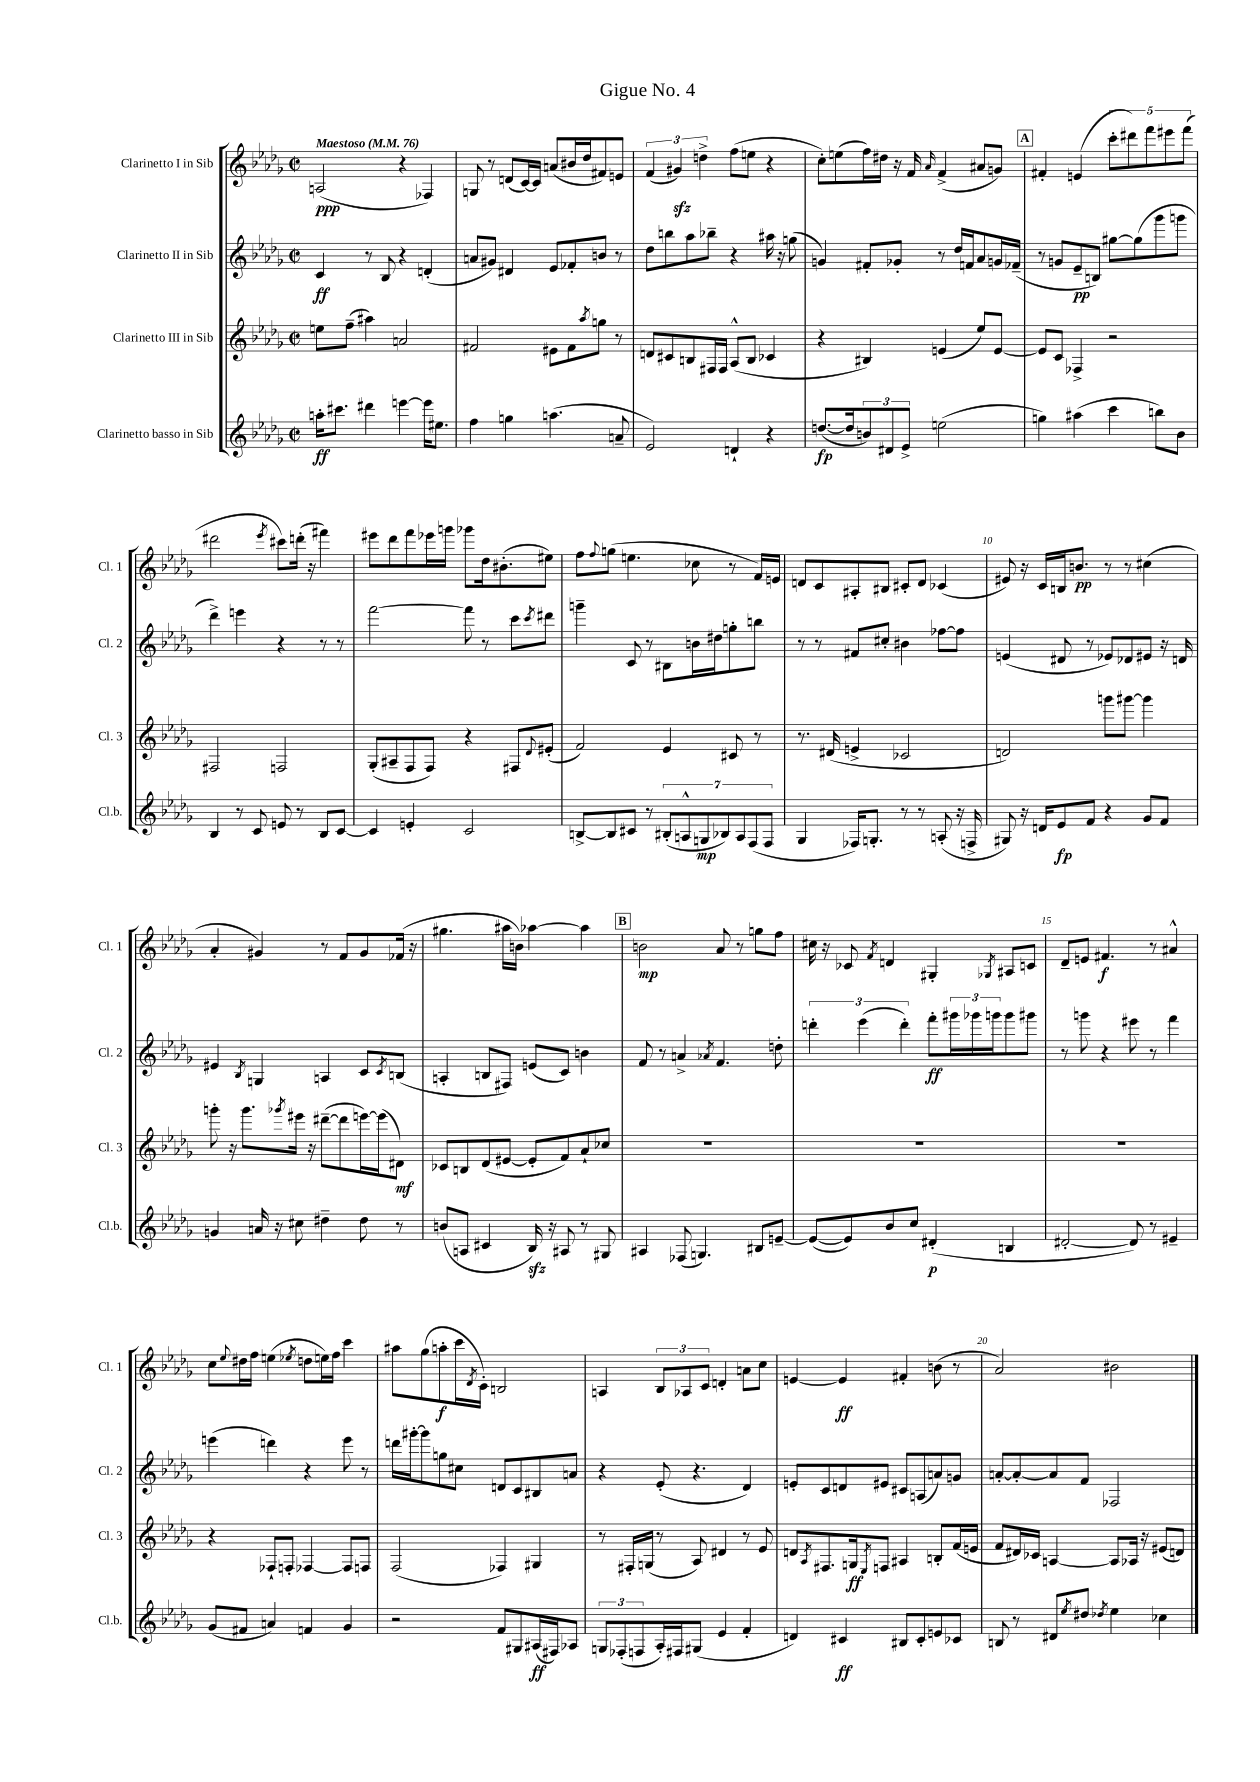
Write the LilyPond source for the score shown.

\header { title = "Gigue No. 4" }
<<
\new StaffGroup <<
\new Staff = "s0" \with { instrumentName = "Clarinetto I in Sib" shortInstrumentName = "Cl. 1" } {
    \clef treble \key des \major \defaultTimeSignature \time 2/2 \tempo "Maestoso" 4 = 76
    a2\ppp( r4 fes4) |
    g8 r8 d'8( c'16~) c'16 a'8( bis'16 des''16 fis'8) e'8 |
    \tuplet 3/2 { f'4( gis'4\sfz) d''4-> } f''8( e''8 r4 |
    c''8-.) e''8( f''16) dis''16 r16 f'16 \grace { aes'16 } f'4->( ais'8 g'8) |
    \mark \markup { \box "A" } fis'4-. e'4( \tuplet 5/4 { c'''8-. dis'''8) f'''8 eis'''8 f'''8( } |
    dis'''2 \acciaccatura { ees'''8 } cis'''8) d'''16-.( r16 fis'''4) |
    eis'''8 des'''8 f'''8 ees'''16 g'''16 ges'''8 des''16 bis'8.-.( eis''8) |
    f''8 \appoggiatura { f''8 } g''8( e''4. ces''8 r8 f'16) e'16 |
    d'8 c'8 ais8-. bis8 cis'8-. d'8 ces'4( |
    eis'8) r16 c'16 b16 b'8.\pp r8 r8 cis''4( |
    aes'4-. gis'4) r8 f'8 gis'8 fes'16( r16 |
    gis''4. ais''16 b'16) aes''4~ aes''4 |
    \mark \markup { \box "B" } b'2\mp aes'8 r8 g''8 f''8 |
    cis''16 r16 ces'8 \acciaccatura { f'8 } d'4 gis4-. \acciaccatura { ges8 } ais8 c'8 |
    des'8-- e'8 fis'4.\f r8 ais'4-^ |
    c''8 \appoggiatura { ees''8 } dis''16 f''16 e''4( \acciaccatura { ees''8 } d''8 e''16) f''16 c'''4 |
    ais''8 ges''8( a''8-.\f c'''16 \acciaccatura { des'8 } c'16-.) b2 |
    a4 \tuplet 3/2 { bes8 aes8 c'8 } d'4-. a'8 c''8 |
    e'4~ e'4\ff fis'4-. b'8( r8 |
    aes'2) bis'2 \bar "|." |
}
\new Staff = "s1" \with { instrumentName = "Clarinetto II in Sib" shortInstrumentName = "Cl. 2" } {
    \clef treble \key des \major \defaultTimeSignature \time 2/2
    c'4\ff r8 bes8 r4 d'4-.( |
    a'8 gis'8) dis'4 ees'8 fes'8-. b'8 r8 |
    des''8 b''8 aes''8 bes''8-- r4 ais''16 r16 g''8( |
    g'4) fis'8-. ges'8-. r8 des''16 f'16 aes'8 g'16 fes'16--( |
    \mark \markup { \box "A" } r8 g'8 ees'8--\pp b8) gis''8~ gis''8( ges'''8 g'''8 |
    des'''4->) e'''4 r4 r8 r8 |
    f'''2~ f'''8 r8 c'''8 \acciaccatura { c'''8 } dis'''8 |
    g'''4-- c'8 r8 bis8 b'16 dis''16 g''8-. b''8 |
    r8 r8 fis'8 cis''8-. bis'4 fes''8~ fes''8 |
    e'4( dis'8 r8 ees'8) des'8 eis'8 r16 d'16 |
    eis'4 \acciaccatura { bes8 } g4 a4 c'8 \acciaccatura { c'8 } b8( |
    a4-. b8 fis8) e'8( c'8) b'4 |
    \mark \markup { \box "B" } f'8 r8 a'4-> \acciaccatura { aes'8 } f'4. d''8-. |
    \tuplet 3/2 { d'''4-. ees'''4( d'''4-.) } f'''8-.\ff \tuplet 3/2 { gis'''16 ges'''16 g'''16 } g'''8 gis'''8 |
    r8 g'''8 r4 eis'''8 r8 f'''4 |
    e'''4( d'''4) r4 e'''8 r8 |
    d'''16 gis'''16~-. gis'''8 g''8 cis''8 d'8 c'8 bis8 a'8 |
    r4 ees'8-.( r4. des'4) |
    e'8-. c'8 d'8 eis'8 cis'8 a8( a'8) g'8 |
    a'8~-. a'8~-. a'8 f'8 fes2 \bar "|." |
}
\new Staff = "s2" \with { instrumentName = "Clarinetto III in Sib" shortInstrumentName = "Cl. 3" } {
    \clef treble \key des \major \defaultTimeSignature \time 2/2
    e''8 f''8--( ais''4) a'2 |
    fis'2 eis'8 fis'8 \acciaccatura { aes''8 } g''8 r8 |
    d'8 cis'8 b8 fis16 fis16 aes8-^( b8 ces'4 |
    r4 bis4) e'4( ees''8) e'8~ |
    \mark \markup { \box "A" } e'8 c'8 fes4-> r2 |
    fis2 f2 |
    ges8-.( ais8-- f8 f8) r4 fis8 \appoggiatura { des'8 } eis'8-.( |
    f'2) ees'4 cis'8 r8 |
    r8. dis'16( e'4-> ces'2 |
    d'2) g'''8 gis'''8~ gis'''4 |
    g'''8-. r16 g'''8. \acciaccatura { ges'''8 } eis'''16 r16 dis'''8~--( dis'''8 e'''16~) e'''16( dis'8\mf) |
    ces'8 b8 des'8( eis'8~ eis'8-. f'8) aes'8-! ces''8 |
    \mark \markup { \box "B" } R1 |
    R1 |
    R1 |
    r4 fes8-! f8-. fes4~ fes8 f8 |
    f2( fes4) gis4 |
    r8 fis16-. g16( r8 aes8) dis'4 r8 ees'8 |
    d'8 \acciaccatura { aes8 } fis8. g16\ff \acciaccatura { ees8 } f8 ais4 b8-. f'16( e'16 |
    f'8 dis'16) ces'16 a4~ a8 aes16 r16 eis'8( d'8) \bar "|." |
}
\new Staff = "s3" \with { instrumentName = "Clarinetto basso in Sib" shortInstrumentName = "Cl.b." } {
    \clef treble \key des \major \defaultTimeSignature \time 2/2
    a''16-.\ff cis'''8. dis'''4 e'''4~ e'''16 eis''8. |
    f''4 g''4 a''4.( a'8-- |
    ees'2) d'4-! r4 |
    d''8.~\fp( d''16 \tuplet 3/2 { b'8) dis'8 ees'8-> } e''2( |
    \mark \markup { \box "A" } g''4) ais''4( c'''4 b''8) bes'8 |
    bes4 r8 c'8 e'8 r8 bes8 c'8~ |
    c'4 e'4-. c'2 |
    b8~-> b8 cis'8 r8 \tuplet 7/4 { bis8-.( a8-^ g8\mp bes8) a8 f8( f8 } |
    ges4 fes16) g8.-. r8 r8 a8-.( r16 f16-> |
    gis8) r16 d'16 ees'8\fp f'8 r4 ges'8 f'8 |
    g'4 a'16 r16 cis''8 dis''4-- dis''8 r8 |
    b'8( a8 cis'4 bes16\sfz) r16 ais8 r8 gis8 |
    \mark \markup { \box "B" } ais4 fes8( g4.) bis8 e'8~-- |
    e'8~( e'8) bes'8 c''8 dis'4-.\p( b4 |
    dis'2~-. dis'8) r8 eis'4-- |
    ges'8( fis'8 a'4) f'4 ges'4 |
    r2 f'8 gis8 ais16\ff( fis16) aes8 |
    \tuplet 3/2 { g8 fes8-.( f8 } aes16-.) fis16 gis8( ees'4 f'4-. |
    d'4) cis'4\ff bis8 cis'8-. e'8 ces'8 |
    b8 r8 dis'8 \acciaccatura { ees''8 } dis''8 \acciaccatura { des''8 } ees''4 ces''4 \bar "|." |
}
>>
>>
\layout { \context { \Score \override BarNumber.break-visibility = ##(#f #t #t) barNumberVisibility = #(every-nth-bar-number-visible 5) } }
